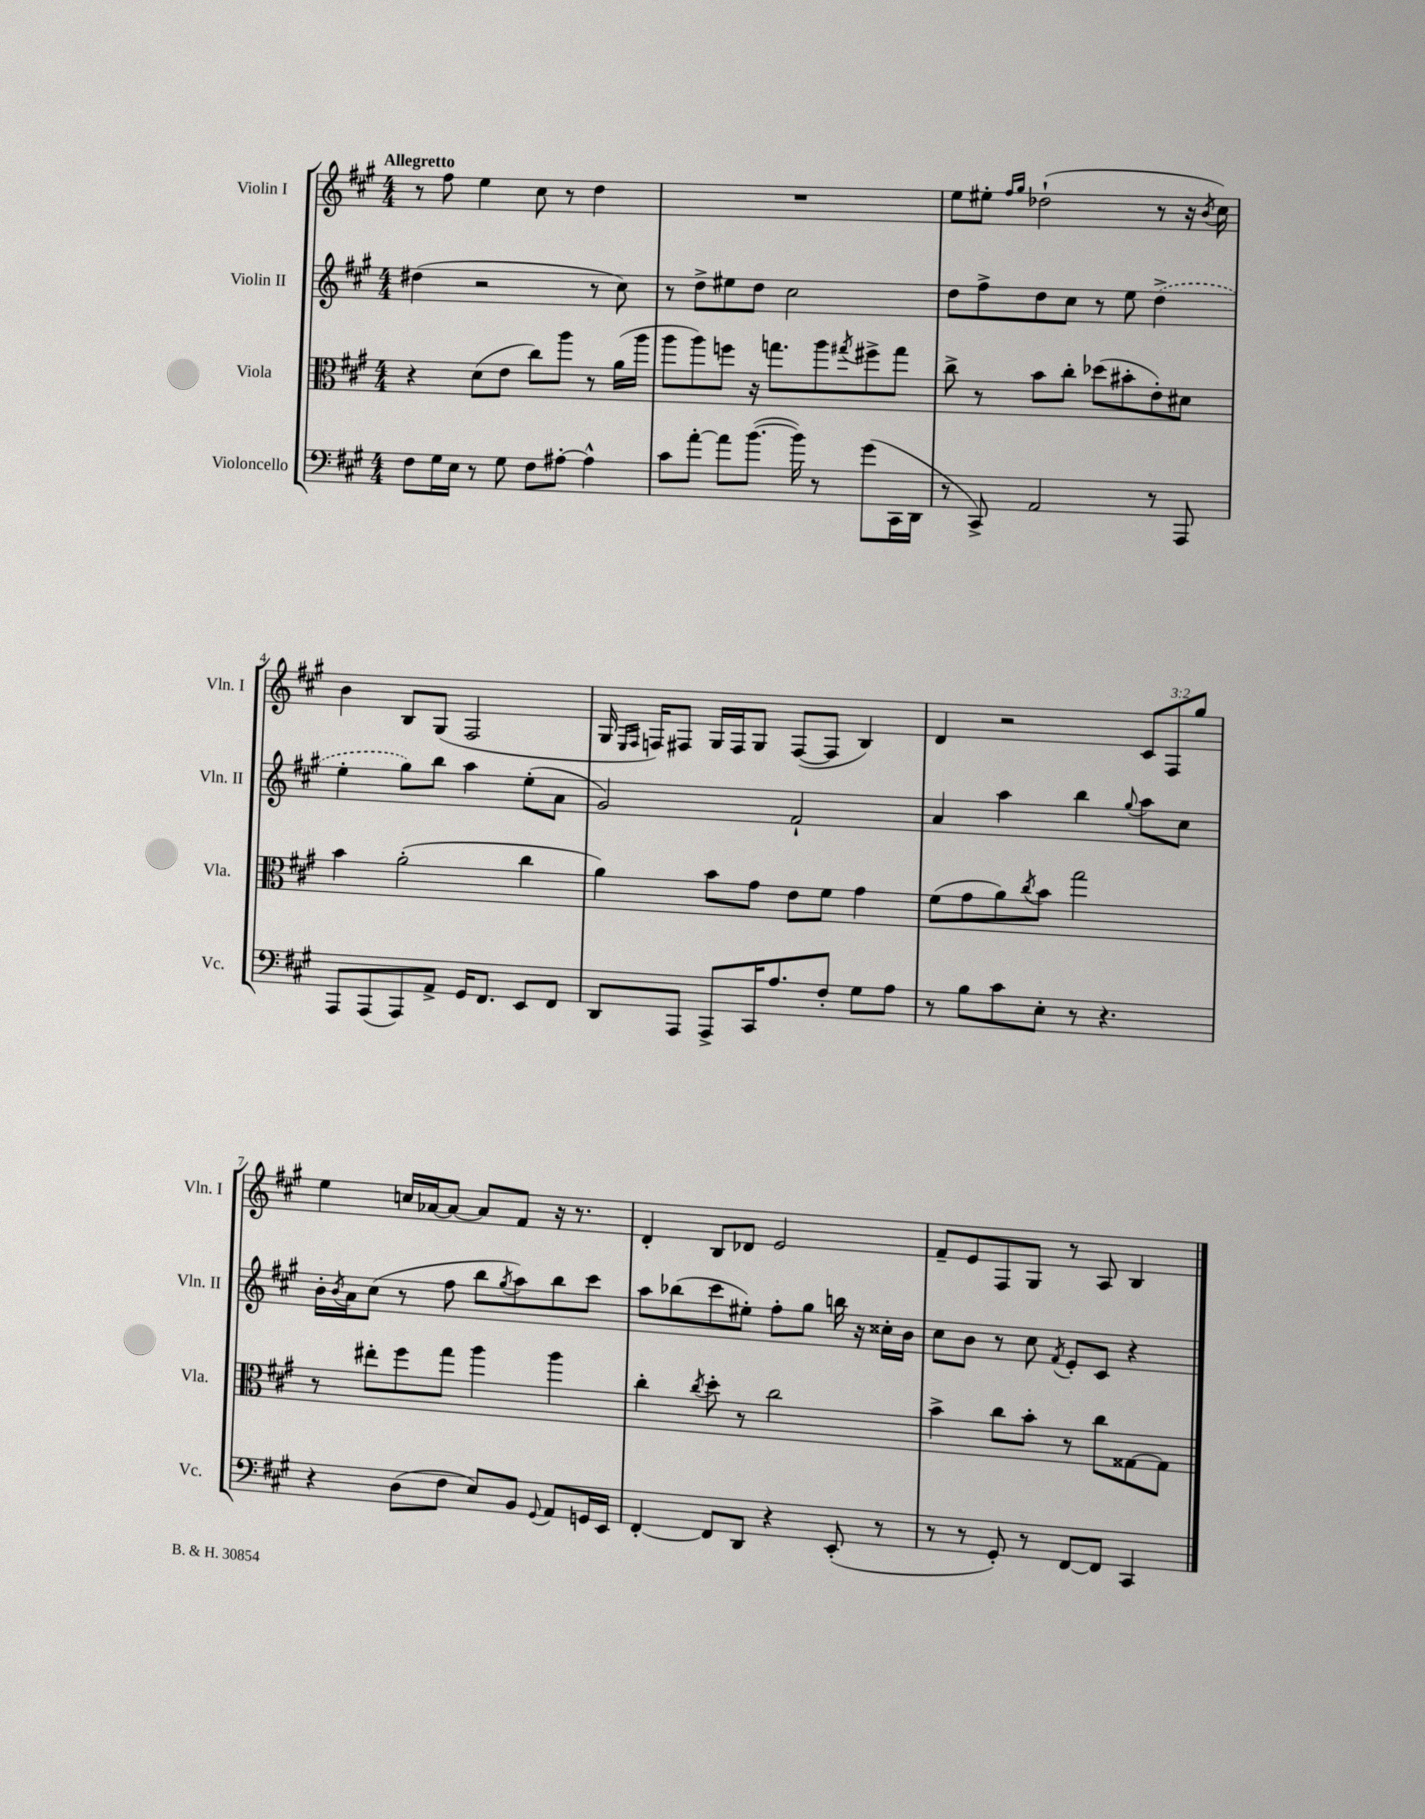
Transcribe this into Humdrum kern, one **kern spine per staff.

**kern	**kern	**kern	**kern
*staff4	*staff3	*staff2	*staff1
*clefF4	*clefC3	*clefG2	*clefG2
*k[f#c#g#]	*k[f#c#g#]	*k[f#c#g#]	*k[f#c#g#]
*M4/4	*M4/4	*M4/4	*M4/4
8F#\L	4r	(4dd#\	8r
16G#\L	.	.	8ff#\
16E\JJ	.	.	.
8r	(8d\L	2r	4ee\
8G#\	8e\J	.	.
8F#\L	8cc#\L)	.	8cc#\
[8A#'\J	8aa\J	.	8r
4A#^^\]	8r	8r	4dd\
.	(16a\LL	8cc#\)	.
.	16aa\JJ	.	.
=	=	=	=
8c#\L	8aa\L	8r	1r
[8a'\J	8aa\)	8dd^\L	.
8a\]L	8ff\J	8ee#\	.
([8.b\J	16r	8dd\J	.
.	8.gg\L	.	.
.	.	2cc#\	.
16b\])	.	.	.
8r	8aa\	.	.
.	8qgg#/	.	.
(8g#\L	8ff#^\	.	.
16CC#\L	8gg#\J	.	.
16DD\JJ	.	.	.
=	=	=	=
8r	8cc#^\	8dd\L	8ee\L
8CC#^/)	8r	8ff#^\	8ee#'\J
.	.	.	16qqff#/LL
.	.	.	16qqgg#/JJ
2AA/	8b\L	8dd\	(2dd-`\
.	8cc#'\J	8cc#\J	.
.	(8dd-\L	8r	.
.	8b#'\	8ee\	.
8r	8e'\)	(4dd^\	8r
8AAA/	8d#\J	.	16r
.	.	.	8qb/
.	.	.	16cc#\)
=	=	=	=
8AAA/L	4b\	4ee'\	4b\
(8AAA/	.	.	.
8AAA/)	(2a'\	8gg#\L)	8B/L
8AA^/J	.	8bb\J	(8G#/J
16GG#/LK	.	4aa\	2F#/
8.FF#/J	.	.	.
8EE/L	4cc#\	(8ee'\L	.
8FF#/J	.	8a\J	.
=	=	=	=
8DD/L	4a\)	2g#/)	16G#/
.	.	.	16qqE/LL
.	.	.	16qqF#/JJ
.	.	.	16F/LK)
8AAA/J	.	.	8F#/J
8AAA^/L	8b\L	.	16G#/LL
.	.	.	16F#/J
16CC#/K	8g#\J	.	8G#/J
8.A/	.	.	.
.	8e\L	2f#`/	([8F#/L
8F#'/J	8f#\J	.	8F#/]J
8G#\L	4g#\	.	4B/)
8A\J	.	.	.
=	=	=	=
8r	(8f#\L	4a/	4d/
8B\L	8g#\	.	.
8c#\	8a\)	4aa\	2r
.	8qcc#/	.	.
8E'\J	8b\J	.	.
8r	2gg#\	4bb\	.
4.r	.	.	.
.	.	8qqgg#/	.
.	.	8aa\L	12c#/L
.	.	.	12F#/
.	.	8cc#\J	.
.	.	.	12gg#/J
=	=	=	=
4r	8r	16b'\LL	4ee\
.	.	8qb/	.
.	.	16a\J	.
.	8ee#'\L	(8cc#\J	.
(8D\L	8ff#\	8r	16cc/LL
.	.	.	[16a-/J
8F#\J	8gg#\J	8ff#\	8a-/_J
8E/L)	4aa\	8bb\L	8a-/]L
.	.	8qgg#/	.
8BB/J	.	8aa\)	8f#/J
8qqGG#/	.	.	.
8AA/L	4aa\	8bb\	16r
.	.	.	8.r
16GG/L	.	8ccc#\J	.
16EE/JJ	.	.	.
=	=	=	=
[4FF#'/	4cc#'\	8aa\L	4d'/
.	.	(8bb-\	.
.	8qcc#/	.	.
8FF#/]L	8dd'\	8ccc#\	8B/L
8DD/J	8r	8ee#'\J)	8d-/J
4r	2cc#\	8ff#'\L	2e/
.	.	8gg#\J	.
(8EE'/	.	16bb\	.
.	.	16r	.
8r	.	16cc##'\LL	.
.	.	16b\JJ	.
=	=	=	=
8r	4b^\	8cc#\L	8f#~/L
8r	.	8b\J	8e/
8GG#'/)	8cc#\L	8r	8F#/
8r	8b'\J	8cc#\	8G#/J
.	.	8qf#/	.
[8FF#/L	8r	8e'/L	8r
8FF#/]J	8cc#\L	8c#/J	8A/
4CC#/	[8G##\	4r	4B/
.	8G##\]J	.	.
==	==	==	==
*-	*-	*-	*-
